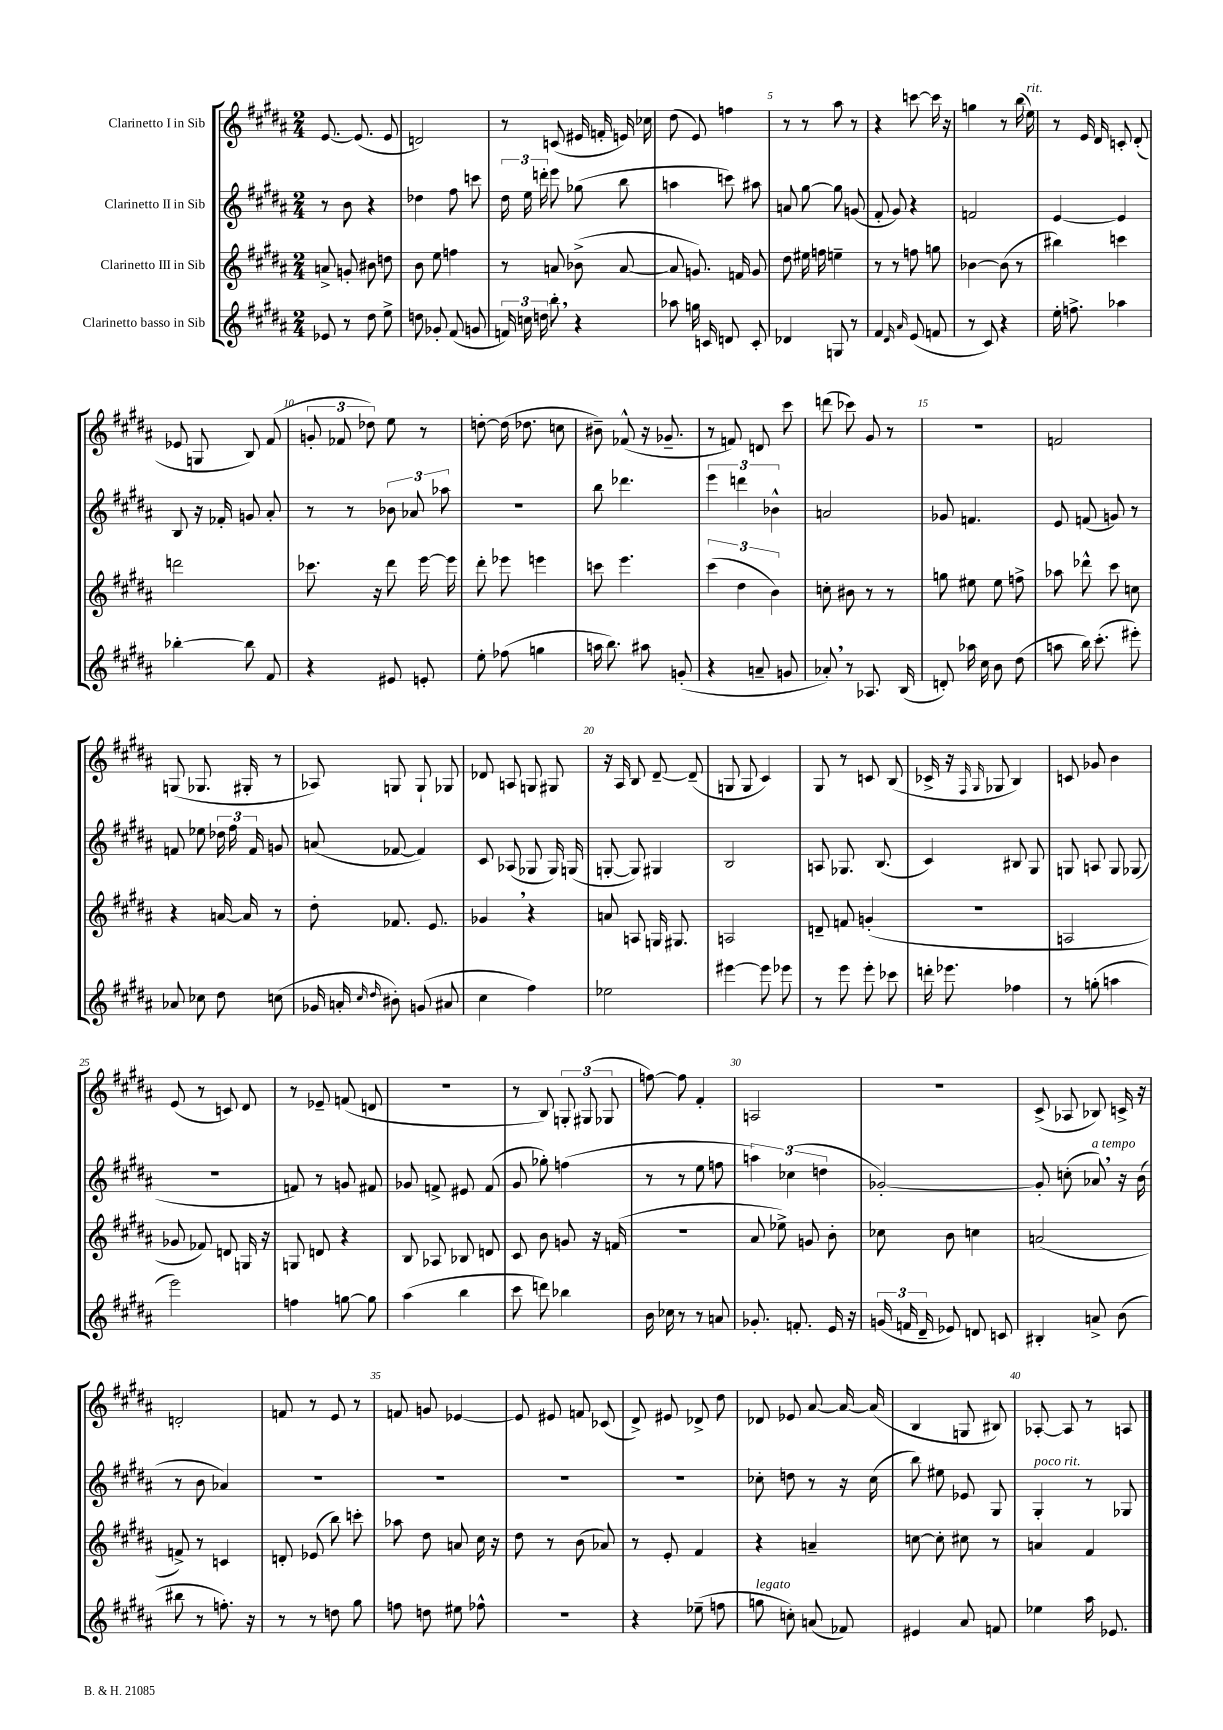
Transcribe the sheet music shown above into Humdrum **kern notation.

**kern	**kern	**kern	**kern
*staff4	*staff3	*staff2	*staff1
*clefG2	*clefG2	*clefG2	*clefG2
*k[f#c#g#d#a#]	*k[f#c#g#d#a#]	*k[f#c#g#d#a#]	*k[f#c#g#d#a#]
*M2/4	*M2/4	*M2/4	*M2/4
8e-	8a^	8r	[8.e
8r	8g'	8b	.
.	.	.	(8.e]
8dd#	8b#	4r	.
8ee^	8dd	.	8e
=	=	=	=
8dd	8b	4dd-	2d)
8g-'	8ee	.	.
(8f#	4ff	8ff#	.
8g	.	8ccc	.
=	=	=	=
24f)	8r	24dd#	8r
24cc	.	24ee	.
24dd	.	24ddd'	.
8bb'	8a	8eee	(8c
4r	(8b-^	(8gg-	16e#
.	.	.	16f'
.	[8a	8bb	16e)
.	.	.	16cc-
=	=	=	=
8aa-	8a]	4aa	(8dd#
16gg	8.g)	.	8e)
16c	.	.	.
8d	.	8ccc)	4ff
.	16f	.	.
8c'	8g	8aa#	.
=	=	=	=
4d-	8dd#	8a	8r
.	16ee#	[8gg#	8r
.	16ff	.	.
8G	4ee~	8gg#]	8aa#
8r	.	(8g	8r
=	=	=	=
4f#	8r	8f#'	4r
.	8r	8g#)	.
16qqd#	.	.	.
16qqa#	.	.	.
(8e	8ff	4r	[8ccc
8f	8gg	.	16ccc]
.	.	.	16r
=	=	=	=
8r	[4b-	2f	4gg
8c#)	.	.	.
4r	(8b-]	.	8r
.	8r	.	(16bb
.	.	.	16ee)
=	=	=	=
16ee'	4bb#)	[4e	8r
8.ff^	.	.	.
.	.	.	16e
.	.	.	16d#
4aa-	4ccc	4e]	8c'
.	.	.	(8d#'
=	=	=	=
[4bb-'	2ddd	8B	8e-
.	.	16r	8G
.	.	16f-'	.
8bb-]	.	8g	8B)
8f#	.	8a#'	(8f#
=	=	=	=
4r	8.ccc-	8r	12g'
.	.	.	12f-
.	.	8r	.
.	.	.	12dd-)
.	16r	.	.
8e#	8ddd#	12b-	8ee
.	.	12a-	.
8e'	[16eee	.	8r
.	.	12aa-	.
.	16eee]	.	.
=	=	=	=
8ee'	8ddd#'	2r	[8dd'
(8ff-	8eee-	.	(16dd]
.	.	.	8.dd-
4gg	4eee	.	.
.	.	.	8cc
=	=	=	=
16aa	8ccc	8bb	8b#~)
8.bb)	.	.	.
.	4.eee	4.ddd-	(8f-^^
8aa#	.	.	16r
.	.	.	8.g-~
(8g'	.	.	.
=	=	=	=
4r	(6ccc#	6eee	8r
.	.	.	8f)
.	6dd#	6ddd	.
8a~	.	.	8d
.	6b)	6b-^^	.
8g	.	.	8ccc#
=	=	=	=
8a-')	8cc'	2a	(8ddd
8r	8b#	.	8ccc-)
8.A-	8r	.	8g#
.	8r	.	8r
(16B	.	.	.
=	=	=	=
8d')	8gg	8g-	2r
16aa-	8ee#	4.f	.
16cc#	.	.	.
8b	8ee#	.	.
(8dd#	8ff^	.	.
=	=	=	=
8aa	8aa-	8e	2f
16bb)	8ddd-^^	(8f	.
(8.ccc#'	.	.	.
.	8ccc#	8g)	.
8eee#')	8cc	8r	.
=	=	=	=
8a-	4r	8f	(8G
8cc-	.	8ee-	8.G-
8dd#	[16a	24dd-	.
.	.	24ff#	.
.	16a]	.	16G#'
.	.	24f	.
(8cc	8r	8g	8r
=	=	=	=
16g-	8dd#'	(8a	8A-)
16a'	.	.	.
16qqcc#	.	.	.
16qqdd#	.	.	.
8b#')	8.f-	[8f-	8G
(8g	.	4f-])	8G`
.	8.e	.	.
8a#	.	.	8G-
=	=	=	=
4cc#	4g-	8c#	8d-
.	.	(8A-	8A
4ff#)	4r	8G-	8G
.	.	16G-)	8G#
.	.	(16G	.
=	=	=	=
2ee-	8a	[8G'	16r
.	.	.	16A#
.	8A	8G])	8B
.	16G	4G#	[8d#~
.	8.G#	.	.
.	.	.	(8d#~]
=	=	=	=
[4eee#	2A	2B	8G
.	.	.	8G
8eee#]	.	.	4c#)
8eee-	.	.	.
=	=	=	=
8r	8d~	8A	8G#
8eee	8f	8.G-	8r
8eee'	(4g'	.	8c
.	.	(8.B	.
8ccc-	.	.	(8B
=	=	=	=
16ddd'	2r	4c#)	16c-^
8.eee-	.	.	16r
.	.	.	16qqF#
.	.	.	16qqG#
.	.	.	8G-
4ff-	.	8B#	4B)
.	.	8G#	.
=	=	=	=
8r	2A	8G	8c
(8gg'	.	8A	8g-
4aa	.	8G	4b
.	.	(8G-	.
=	=	=	=
2eee)	8g-	2r	(8e
.	8f-)	.	8r
.	8d	.	8c)
.	16G	.	8d#
.	16r	.	.
=	=	=	=
4ff	8G	8f)	8r
.	8d	8r	8e-~
[8gg	4r	8g	(8f
8gg]	.	8f#	8d
=	=	=	=
(4aa#	8B	8g-	2r
.	8A-	8f^	.
4bb	8B-	8e#	.
.	8d	(8f	.
=	=	=	=
8ccc#	8c#	8g#	8r
8ddd)	8b	8gg-')	8B)
4bb-	8g	(4ff	12G'
.	.	.	(12G#
.	16r	.	.
.	.	.	12G-
.	(16f	.	.
=	=	=	=
16b	2r	8r	[8ff)
16cc-	.	.	.
8r	.	8r	8ff]
8r	.	8ee	4f#'
8a	.	8ff	.
=	=	=	=
8.g-'	8a#	6aa)	2A
.	8ee-^)	.	.
.	.	(6cc-	.
8.f'	.	.	.
.	8g	.	.
.	.	6dd	.
16e	8b'	.	.
16r	.	.	.
=	=	=	=
(24g	8cc-	[2g-')	2r
24f	.	.	.
24d#~	.	.	.
8e-)	8b	.	.
8d	4cc	.	.
8c	.	.	.
=	=	=	=
4B#'	(2a	8g-']	(8c#^
.	.	(8cc'	8A-
8a^	.	8a-)	8B-)
(8b	.	16r	16c^
.	.	(16b	16r
=	=	=	=
8bb#	8f^)	8r	2d'
8r	8r	8b	.
8.ff')	4c	4a-)	.
16r	.	.	.
=	=	=	=
8r	8d'	2r	8f
8r	(8e-	.	8r
8dd	8bb)	.	8e
8gg#	8ccc'	.	8r
=	=	=	=
8ff	8aa-	2r	8f
8dd	8dd#	.	8g
8ee#	8a	.	[4e-
8ff-^^	16cc#	.	.
.	16r	.	.
=	=	=	=
2r	8dd#	2r	8e-]
.	8r	.	8e#
.	(8b	.	8f
.	8a-)	.	(8c-
=	=	=	=
4r	8r	2r	8d#^)
.	8e'	.	8e#
(8ee-~	4f#	.	8d-^
8ff	.	.	8dd#
=	=	=	=
8gg	4r	8cc-'	8d-
8cc')	.	8dd	8e-
(8a	4a~	8r	[8a#
8f-)	.	16r	16a#_
.	.	(16cc-	(16a#]
=	=	=	=
4e#	[8cc	8bb)	4B
.	8cc']	8ee#	.
8a#	8cc#	8e-	8G
8f	8r	8G#	8B#)
=	=	=	=
4ee-	4a	4G#'	[8A-'
.	.	.	8A-]
16aa#	4f#	8r	8r
8.e-	.	.	.
.	.	8G-	8A
==	==	==	==
*-	*-	*-	*-
